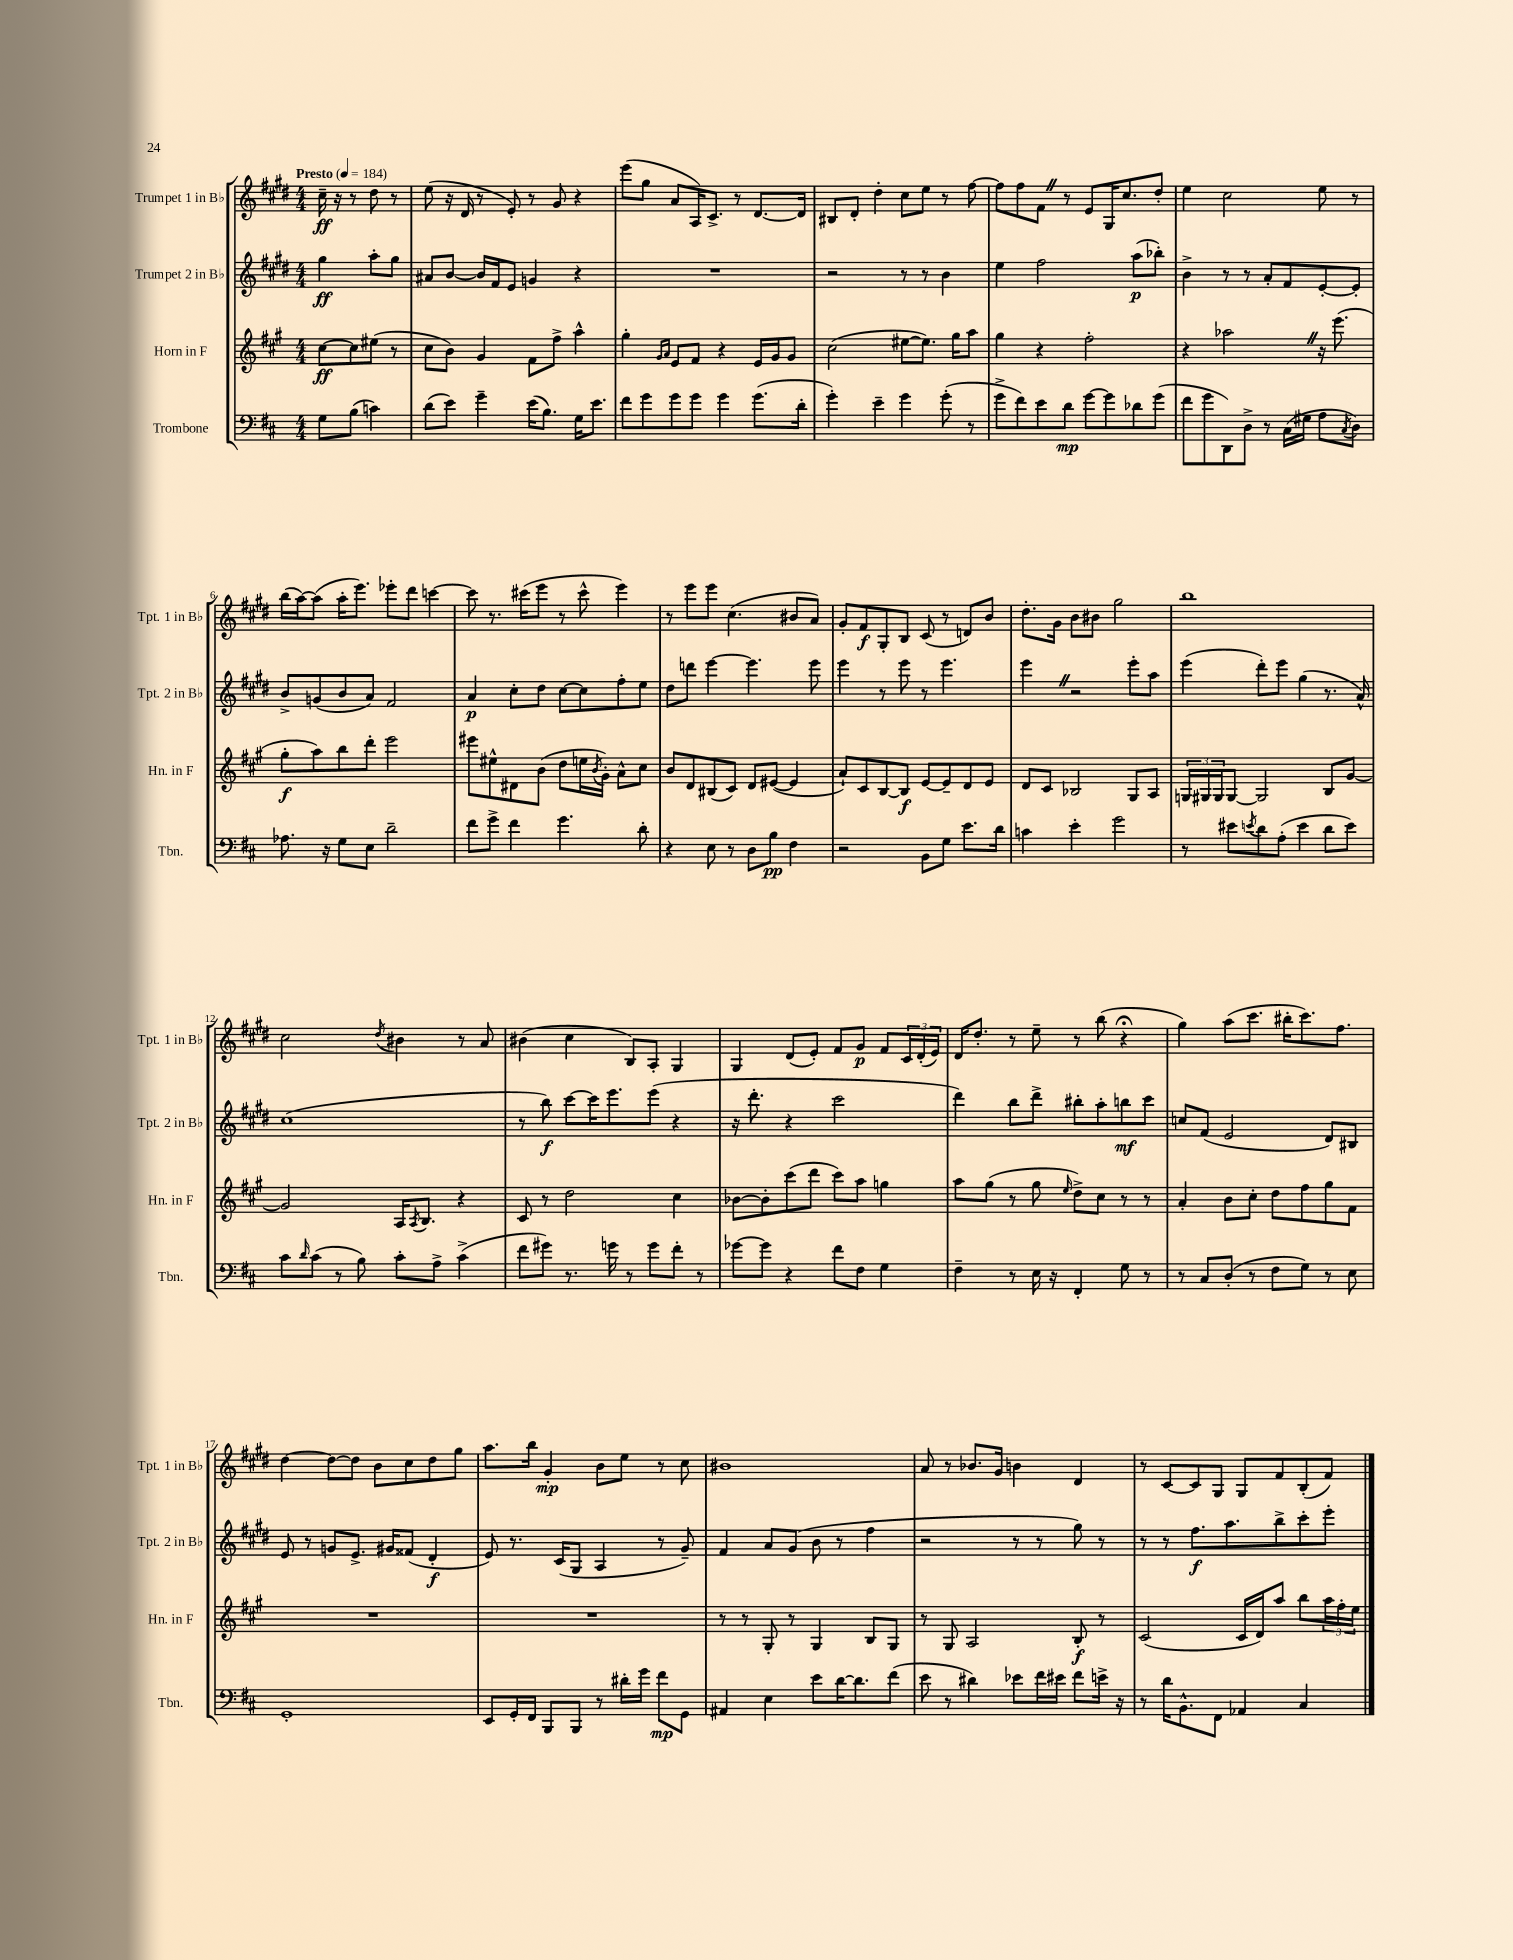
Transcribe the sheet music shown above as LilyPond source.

<<
\new StaffGroup <<
\new Staff = "s0" \with { instrumentName = "Trumpet 1 in Bb" shortInstrumentName = "Tpt. 1 in Bb" } {
    \clef treble \key e \major \numericTimeSignature \time 4/4 \partial 2 \tempo "Presto" 4 = 184
    cis''16--\ff r16 r8 dis''8 r8 |
    e''8( r16 dis'16 r8 e'8-.) r8 gis'8 r4 |
    e'''8( gis''8 a'8 a16) cis'8.-> r8 dis'8.~ dis'16 |
    bis8 dis'8-. dis''4-. cis''8 e''8 r8 fis''8~ |
    fis''8 fis''8 fis'8 \once \override BreathingSign.text = \markup { \musicglyph "scripts.caesura.straight" } \breathe r8 e'8 gis16 cis''8. dis''8-. |
    e''4 cis''2 e''8 r8 |
    b''16( a''16~) a''8( a''16-. e'''8.) ees'''8-. dis'''8 c'''4~ |
    c'''8 r8. cis'''16( e'''8 r8 cis'''8-^ e'''4) |
    r8 e'''8 e'''8 cis''4.( bis'8 a'8) |
    gis'8-. fis'8\f gis8-. b8 cis'8( r8 d'8) b'8 |
    dis''8.-. gis'16 b'8 bis'8 gis''2 |
    b''1 |
    cis''2 \acciaccatura { dis''8 } bis'4 r8 a'8 |
    bis'4( cis''4 b8) a8-. gis4 |
    gis4 dis'8( e'8-.) fis'8 gis'8\p fis'8 \tuplet 3/2 { cis'16 dis'16-.( e'16) } |
    dis'16 dis''8.-. r8 e''8-- r8 b''8( r4\fermata |
    gis''4) a''8( cis'''8. bis''16-. cis'''8.) fis''8. |
    dis''4~ dis''8~ dis''8 b'8 cis''8 dis''8 gis''8 |
    a''8. b''16 gis'4-.\mp b'8 e''8 r8 cis''8 |
    bis'1 |
    a'8 r8 bes'8. gis'16 b'4 dis'4 |
    r8 cis'8~ cis'8 gis8 gis8 fis'8 b8-.( fis'8) \bar "|." |
}
\new Staff = "s1" \with { instrumentName = "Trumpet 2 in Bb" shortInstrumentName = "Tpt. 2 in Bb" } {
    \clef treble \key e \major \numericTimeSignature \time 4/4 \partial 2
    gis''4\ff a''8-. gis''8 |
    ais'8 b'8~ b'16 fis'16 e'8 g'4 r4 |
    R1 |
    r2 r8 r8 b'4 |
    e''4 fis''2 a''8\p( bes''8-.) |
    b'4-> r8 r8 a'8-. fis'8 e'8~-. e'8-. |
    b'8-> g'8( b'8 a'8) fis'2 |
    a'4\p cis''8-. dis''8 cis''8~ cis''8 fis''8-. e''8 |
    dis''8 d'''8 e'''4~ e'''4. e'''8 |
    e'''4 r8 e'''8 r8 e'''4. |
    e'''4 \once \override BreathingSign.text = \markup { \musicglyph "scripts.caesura.straight" } \breathe r2 e'''8-. a''8 |
    e'''4( dis'''8-.) e'''8 gis''4( r8. a'16-^) |
    cis''1( |
    r8 b''8\f) cis'''8~ cis'''16 e'''8. e'''8( r4 |
    r16 dis'''8.-. r4 cis'''2 |
    dis'''4) b''8 dis'''8-> bis''8-. a''8-. b''8\mf cis'''8 |
    c''8 fis'8( e'2 dis'8) bis8 |
    e'8 r8 g'8 e'8.-> gis'16 fisis'8( dis'4-.\f |
    e'8) r8. cis'16( gis8 a4 r8 gis'8--) |
    fis'4 a'8 gis'8( b'8 r8 fis''4 |
    r2 r8 r8 gis''8) r8 |
    r8 r8 fis''8.\f a''8. b''8-> cis'''8-. e'''8-. \bar "|." |
}
\new Staff = "s2" \with { instrumentName = "Horn in F" shortInstrumentName = "Hn. in F" } {
    \clef treble \key a \major \numericTimeSignature \time 4/4 \partial 2
    cis''8~\ff cis''8 eis''8( r8 |
    cis''8 b'8) gis'4 fis'8 fis''8-> a''4-^ |
    gis''4-. \grace { gis'16 a'16 } e'8 fis'8 r4 e'16 gis'16 gis'8 |
    cis''2( eis''8~ eis''8.) gis''16 a''8 |
    gis''4 r4 fis''2-. |
    r4 aes''2 \once \override BreathingSign.text = \markup { \musicglyph "scripts.caesura.straight" } \breathe r16 e'''8.( |
    gis''8-.\f a''8) b''8 d'''8-. e'''2 |
    eis'''8 eis''8-^ dis'8 b'8( d''8 e''16 \acciaccatura { b'8 } gis'16-.) a'8-^ cis''8 |
    b'8 d'8 bis8( cis'8) d'8 eis'8~( eis'4 |
    a'8-!) cis'8 b8~ b8\f e'8~ e'8-- d'8 e'8 |
    d'8 cis'8 bes2 gis8 a8 |
    \tuplet 3/2 { g16 gis16 gis16 } gis8~ gis2 b8 gis'8~ |
    gis'2 a16 \acciaccatura { a8 } b8. r4 |
    cis'8 r8 d''2 cis''4 |
    bes'8~ bes'8-. cis'''8( d'''8 cis'''8) a''8 g''4 |
    a''8 gis''8( r8 gis''8 \grace { e''16 } d''8->) cis''8 r8 r8 |
    a'4-. b'8 cis''8-. d''8 fis''8 gis''8 fis'8 |
    R1 |
    R1 |
    r8 r8 gis8-. r8 gis4 b8 gis8 |
    r8 gis8 a2 b8-.\f r8 |
    cis'2( cis'16 d'16) a''8 b''8 \tuplet 3/2 { a''16 fis''16-. e''16 } \bar "|." |
}
\new Staff = "s3" \with { instrumentName = "Trombone" shortInstrumentName = "Tbn." } {
    \clef bass \key d \major \numericTimeSignature \time 4/4 \partial 2
    g8 b8( c'4) |
    d'8( e'8) g'4-- e'16( b8.) g16 e'8. |
    fis'8 g'8 g'8 g'8 g'4 g'8.( d'16-. |
    g'4-.) e'4-- g'4 g'8-.( r8 |
    g'8-> fis'8) e'8 d'8\mp g'8~ g'8 des'8 g'8( |
    fis'8 g'8 d,8) d8-> r8 cis16( gis16 a8 \acciaccatura { cis8 } d8) |
    aes8. r16 g8 e8 d'2-- |
    fis'8 g'8-> fis'4 g'4. d'8-. |
    r4 e8 r8 d8 b8\pp fis4 |
    r2 b,8 g8 e'8. d'16 |
    c'4 e'4-. g'2 |
    r8 eis'8 \acciaccatura { e'8 } d'8 a8-.( e'4 d'8 e'8) |
    cis'8 \grace { d'16 } cis'8( r8 b8) cis'8-. a8-> cis'4->( |
    fis'8 gis'8) r8. g'16 r8 g'8 fis'8-. r8 |
    ges'8~ ges'8 r4 fis'8 fis8 g4 |
    fis4-- r8 e16 r16 fis,4-. g8 r8 |
    r8 cis8 d8-.( r8 fis8 g8) r8 e8 |
    g,1-. |
    e,8 g,16-. fis,16 b,,8 b,,8 r8 dis'16-. g'16 fis'8\mp g,8 |
    ais,4 e4 e'8 d'16~ d'8. fis'8( |
    e'8 r8 dis'4) ees'8 fis'16 eis'16 fis'8 e'16-> r16 |
    r8 d'16 b,8.-^ fis,8 aes,4 cis4 \bar "|." |
}
>>
>>
